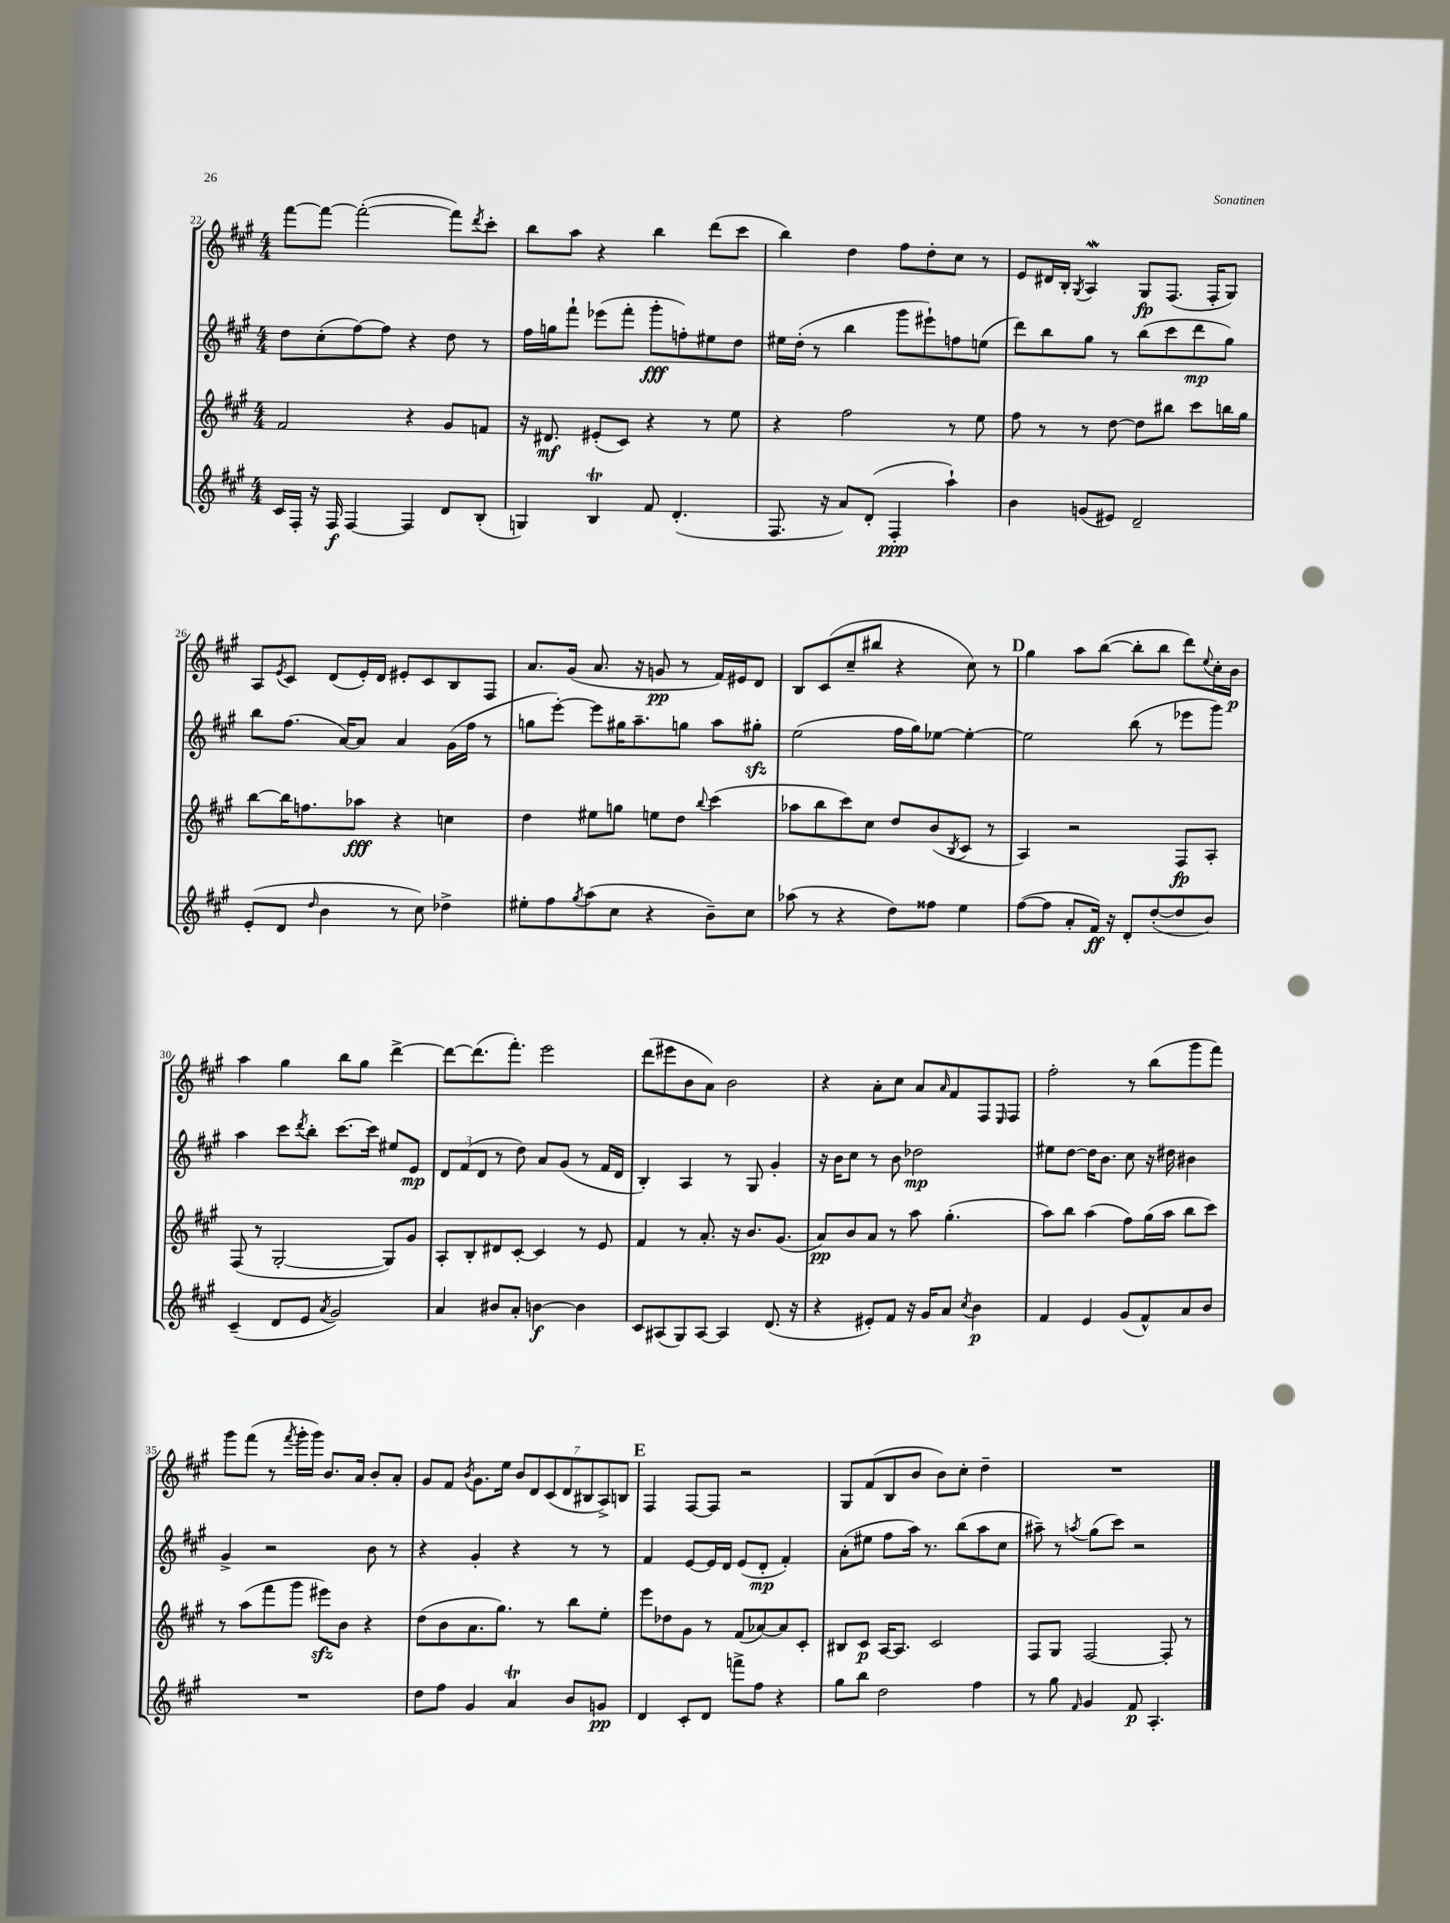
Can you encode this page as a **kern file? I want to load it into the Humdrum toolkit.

**kern	**dynam	**kern	**dynam	**kern	**dynam	**kern	**dynam
*part4	*part4	*part3	*part3	*part2	*part2	*part1	*part1
*staff4	*staff4	*staff3	*staff3	*staff2	*staff2	*staff1	*staff1
*clefG2	*	*clefG2	*	*clefG2	*	*clefG2	*
*k[f#c#g#]	*	*k[f#c#g#]	*	*k[f#c#g#]	*	*k[f#c#g#]	*
*M4/4	*	*M4/4	*	*M4/4	*	*M4/4	*
=22	=22	=22	=22	=22	=22	=22	=22
16c#/LL	.	2f#/	.	8dd\L	.	[8fff#\L	.
16F#'/JJ	.	.	.	.	.	.	.
16r	.	.	.	(8cc#'\	.	8fff#\J_	.
16F#/	f	.	.	.	.	.	.
[4F#/	.	.	.	[8ff#\)	.	(2fff#'\_	.
.	.	.	.	8ff#\J]	.	.	.
4F#/]	.	4r	.	4r	.	.	.
8d/L	.	8g#/L	.	8dd\	.	8fff#\L])	.
.	.	.	.	.	.	8qddd/	.
(8B'/J	.	8fn/J	.	8r	.	8ccc#'\J	.
=23	=23	=23	=23	=23	=23	=23	=23
4Gn/)	.	16r	.	16ff#\LL	.	8bb\L	.
.	.	8.d#X/	mf	16ggn\J	.	.	.
.	.	.	.	8fff#`\J	.	8aa\J	.
4BT/	.	(8e#X'/L	.	(8eee-X\L	.	4r	.
.	.	8c#/J)	.	8fff#'\J	.	.	.
8f#/	.	4r	.	8ggg#'\L	fff	4bb\	.
(4.d'/	.	.	.	8ffn'\)	.	.	.
.	.	8r	.	8ee#X\	.	(8ddd\L	.
.	.	8ee\	.	8dd\J	.	8ccc#\J	.
=24	=24	=24	=24	=24	=24	=24	=24
8.F#/	.	4r	.	16ee#X\LL	.	4bb\)	.
.	.	.	.	(16dd'\JJ	.	.	.
.	.	.	.	8r	.	.	.
16r	.	.	.	.	.	.	.
8a/L)	.	2ff#\	.	4bb\	.	4dd\	.
(8d'/J	.	.	.	.	.	.	.
4F#'/	ppp	.	.	8ggg#\L	.	8ff#\L	.
.	.	.	.	8eee#X`\)	.	8dd'\	.
4aa`\)	.	8r	.	8ffn\	.	8cc#\J	.
.	.	8ee\	.	(8een\J	.	8r	.
=25	=25	=25	=25	=25	=25	=25	=25
4b\	.	8ff#\	.	8ddd\L)	.	8e/L	.
.	.	8r	.	8bb\	.	16d#X/L	.
.	.	.	.	.	.	16B'/JJ	.
.	.	.	.	.	.	8qG#/	.
(8gn/L	.	8r	.	8gg#\J	.	4Aw/	.
8e#X/J)	.	[8dd\	.	8r	.	.	.
2d~/	.	8dd\L]	.	(8bb\L	.	8G#/L	fp
.	.	8bb#X\J	.	8ccc#\	.	(8.F#/J	.
.	.	8ccc#\L	.	8ddd\	mp	.	.
.	.	.	.	.	.	16F#'/KL	.
.	.	16bbn\L	.	8gg#\J)	.	8G#/J)	.
.	.	16gg#\JJ	.	.	.	.	.
!!LO:LB:g=z
=26	=26	=26	=26	=26	=26	=26	=26
(8e'/L	.	[8bb\L	.	8bb\L	.	8A/L	.
.	.	.	.	.	.	8qe/	.
8d/J	.	16bb\K]	.	(8.ff#\J	.	8c#/J	.
.	.	8.ffn\	.	.	.	.	.
16qqdd/	.	.	.	.	.	.	.
4b\	.	.	.	.	.	(8d/L	.
.	.	.	.	[16a/KL)	.	.	.
.	.	8aa-X\J	fff	8a/J]	.	16e'/L)	.
.	.	.	.	.	.	16d/JJ	.
8r	.	4r	.	4a/	.	8e#X'/L	.
8cc#\)	.	.	.	.	.	8c#/	.
4dd-X^\	.	4ccn\	.	(16g#\LL	.	8B/	.
.	.	.	.	16ff#\JJ	.	.	.
.	.	.	.	8r	.	8F#/J	.
=27	=27	=27	=27	=27	=27	=27	=27
8ee#X'\L	.	4dd\	.	8ggn\L	.	8.a/L	.
8ff#\	.	.	.	[8eee'\J)	.	.	.
.	.	.	.	.	.	(16g#/Jk	.
8qgg#/	.	.	.	.	.	.	.
(8aa\	.	8ee#X\L	.	8eee\L]	.	8.a/	.
8cc#\J	.	8ggn\J	.	16gg#X\K	.	.	.
.	.	.	.	8.aa~\	.	16r	.
4r	.	8een\L	.	.	.	8gn/	pp
.	.	8dd\J	.	8ggn\J	.	8r	.
.	.	8qqbb/	.	.	.	.	.
8b~\L)	.	(4ccc#\	.	8aa\L	.	16f#/LL)	.
.	.	.	.	.	.	16e#X/J	.
8cc#\J	.	.	.	8gg#Xzz'\J	.	8d/J	.
=28	=28	=28	=28	=28	=28	=28	=28
(8aa-X\	.	8aa-X\L	.	(2ee\	.	8B/L	.
8r	.	8bb\	.	.	.	(8c#/	.
4r	.	8ccc#\)	.	.	.	8cc#~/	.
.	.	8cc#\J	.	.	.	8bb#X/J	.
8dd\L)	.	8dd/L	.	16ff#\LL	.	4r	.
.	.	.	.	16gg#\J)	.	.	.
8ff##X\J	.	(8b/	.	[8ee-X\J	.	.	.
.	.	8qB/	.	.	.	.	.
4ee\	.	8c#/J	.	4ee-'\_	.	8cc#\)	.
.	.	8r	.	.	.	8r	.
!!LO:REH:place=s1:t=D
=29	=29	=29	=29	=29	=29	=29	=29
([8ff#\L	.	4A/)	.	2ee-\]	.	4gg#\	.
8ff#\J]	.	.	.	.	.	.	.
8a'/L	.	2r	.	.	.	8aa\L	.
16f#/Jk)	ff	.	.	.	.	([8bb\J	.
16r	.	.	.	.	.	.	.
8d'/L	.	.	.	(8bb\	.	8bb'\L]	.
([8dd'/	.	.	.	8r	.	8bb\J	.
8dd/]	.	8F#/L	fp	8eee-X\L	.	8ddd\L)	.
.	.	.	.	.	.	8qqee/	.
8b/J)	.	8A'/J	.	8ggg#\J)	.	16cc#'\L	.
.	.	.	.	.	.	16b\JJ	p
!!LO:LB:g=z
=30	=30	=30	=30	=30	=30	=30	=30
(4c#~/	.	(8F#/	.	4aa\	.	4aa\	.
.	.	8r	.	.	.	.	.
8d/L	.	[2G#'/	.	8ccc#\L	.	4gg#\	.
.	.	.	.	8qddd/	.	.	.
8e/J	.	.	.	8bb'\J	.	.	.
8qa/	.	.	.	.	.	.	.
2g#/)	.	.	.	[8.ccc#\L	.	8bb\L	.
.	.	.	.	.	.	8gg#\J	.
.	.	.	.	16ccc#\Jk]	.	.	.
.	.	8G#/L])	.	8ee#X/L	.	[4ddd^\	.
.	.	8g#/J	.	8e/J	mp	.	.
=31	=31	=31	=31	=31	=31	=31	=31
4a/	.	8A'/L	.	12d/L	.	8ddd\L_	.
.	.	.	.	(12f#/	.	.	.
.	.	8B'/	.	.	.	(8.ddd\]	.
.	.	.	.	12d/J	.	.	.
8b#X/L	.	8d#X/	.	8r	.	.	.
.	.	.	.	.	.	8.fff#'\J)	.
8a'/J	.	[8c#'/J	.	8dd\)	.	.	.
[4bn\	f	4c#/]	.	8a/L	.	2eee\	.
.	.	.	.	(8g#/J	.	.	.
4b\]	.	8r	.	8r	.	.	.
.	.	8e/	.	16f#/LL	.	.	.
.	.	.	.	16d/JJ	.	.	.
=32	=32	=32	=32	=32	=32	=32	=32
8c#/L	.	4f#/	.	4B'/)	.	(8ddd\L	.
(8A#X/	.	.	.	.	.	8eee#X\	.
8G#/)	.	8r	.	4A/	.	8b\	.
[8A#/J	.	8.a'/	.	.	.	8a\J)	.
4A#/]	.	.	.	8r	.	2b\	.
.	.	16r	.	.	.	.	.
.	.	8.b/L	.	8G#/	.	.	.
(8.d/	.	.	.	4g#'/	.	.	.
.	.	(8.g#/J	.	.	.	.	.
16r	.	.	.	.	.	.	.
=33	=33	=33	=33	=33	=33	=33	=33
4r	.	8a/L)	pp	16r	.	4r	.
.	.	.	.	16b\KL	.	.	.
.	.	8b/	.	8cc#\J	.	.	.
8e#X'/L)	.	8a/J	.	8r	.	8a'\L	.
8f#/J	.	8r	.	8b\	.	8cc#\J	.
16r	.	8aa\	.	2dd-X\	mp	8a/L	.
16g#/KL	.	.	.	.	.	.	.
.	.	.	.	.	.	16qqa/	.
8a/J	.	(4.gg#'\	.	.	.	8f#/	.
8qcc#/	.	.	.	.	.	.	.
4b\	p	.	.	.	.	8F#/	.
.	.	.	.	.	.	16qqE/	.
.	.	.	.	.	.	8F#/J	.
=34	=34	=34	=34	=34	=34	=34	=34
4f#/	.	8aa\L)	.	8ee#X\L	.	2ff#'\	.
.	.	8bb\J	.	[8dd\J	.	.	.
4e/	.	(4aa\	.	16dd\KL]	.	.	.
.	.	.	.	8.b\J	.	.	.
(8g#/L	.	8ff#\L)	.	8cc#\	.	8r	.
8f#^^/)	.	(16gg#\L	.	16r	.	(8bb\L	.
.	.	16aa\JJ	.	16dd#X\	.	.	.
8a/	.	8bb\L	.	4b#X\	.	8ggg#\	.
8b/J	.	8ccc#\J)	.	.	.	8fff#\J)	.
!!LO:LB:g=z
=35	=35	=35	=35	=35	=35	=35	=35
1r	.	8r	.	4g#^/	.	8ggg#\L	.
.	.	(8aa\L	.	.	.	(8fff#\J	.
.	.	8fff#\	.	2r	.	8r	.
.	.	.	.	.	.	8qfff#/	.
.	.	8ggg#\J	.	.	.	16ggg#'\LL	.
.	.	.	.	.	.	16ggg#\JJ)	.
.	.	8eee#Xzz\L)	.	.	.	8.b/L	.
.	.	8b\J	.	.	.	.	.
.	.	.	.	.	.	16a/Jk	.
.	.	4r	.	8b\	.	8b'/L	.
.	.	.	.	8r	.	8a'/J	.
=36	=36	=36	=36	=36	=36	=36	=36
8dd\L	.	(8dd\L	.	4r	.	8g#/L	.
8ff#\J	.	8b\	.	.	.	8f#/J	.
.	.	.	.	.	.	8qb/	.
4g#/	.	8.a\	.	4g#'/	.	8.g#\L	.
.	.	8.gg#\J)	.	.	.	16ee\Jk	.
4aT/	.	.	.	4r	.	14b/L	.
.	.	.	.	.	.	14d/	.
.	.	8r	.	.	.	.	.
.	.	.	.	.	.	(14c#/	.
.	.	.	.	.	.	14d/	.
8b/L	.	8bb\L	.	8r	.	.	.
.	.	.	.	.	.	14B#X/	.
.	.	.	.	.	.	14A^/)	.
8gn/J	pp	8ee'\J	.	8r	.	.	.
.	.	.	.	.	.	14Bn/J	.
!!LO:REH:place=s1:t=E
=37	=37	=37	=37	=37	=37	=37	=37
4d/	.	8eee\L	.	4f#/	.	4F#/	.
.	.	8dd-X\	.	.	.	.	.
8c#'/L	.	8g#\J	.	[8e/L	.	[8F#/L	.
8d/J	.	8r	.	16e/L]	.	8F#/J]	.
.	.	.	.	16d/JJ	.	.	.
8fffn^\L	.	(8f#/L	.	(8e/L	.	2r	.
8ff#\J	.	[8a-X/)	.	8d'/J	mp	.	.
4r	.	8a-/]	.	4f#'/)	.	.	.
.	.	8c#'/J	.	.	.	.	.
=38	=38	=38	=38	=38	=38	=38	=38
8gg#\L	.	8B#X/L	.	(8a'\L	.	8G#/L	.
8bb\J	.	8c#/J	p	8ee#X\J	.	(8f#/	.
2dd\	.	[16A/KL	.	8ff#\L	.	8B/	.
.	.	8.A/J]	.	.	.	.	.
.	.	.	.	16aa\Jk)	.	8b/J	.
.	.	.	.	8.r	.	.	.
.	.	2c#/	.	.	.	8b\L)	.
.	.	.	.	(8bb\L	.	8cc#'\J	.
4ff#\	.	.	.	8aa\	.	4dd~\	.
.	.	.	.	8cc#\J	.	.	.
=39	=39	=39	=39	=39	=39	=39	=39
8r	.	8F#/L	.	8aa#X~\)	.	1r	.
8gg#\	.	8G#/J	.	8r	.	.	.
16qqf#/	.	.	.	8qaan/	.	.	.
4g#/	.	[2F#/	.	(8gg#\L	.	.	.
.	.	.	.	8ccc#\J)	.	.	.
8f#/	p	.	.	2r	.	.	.
4.A'/	.	.	.	.	.	.	.
.	.	8F#'/]	.	.	.	.	.
.	.	8r	.	.	.	.	.
==	==	==	==	==	==	==	==
*-	*-	*-	*-	*-	*-	*-	*-
